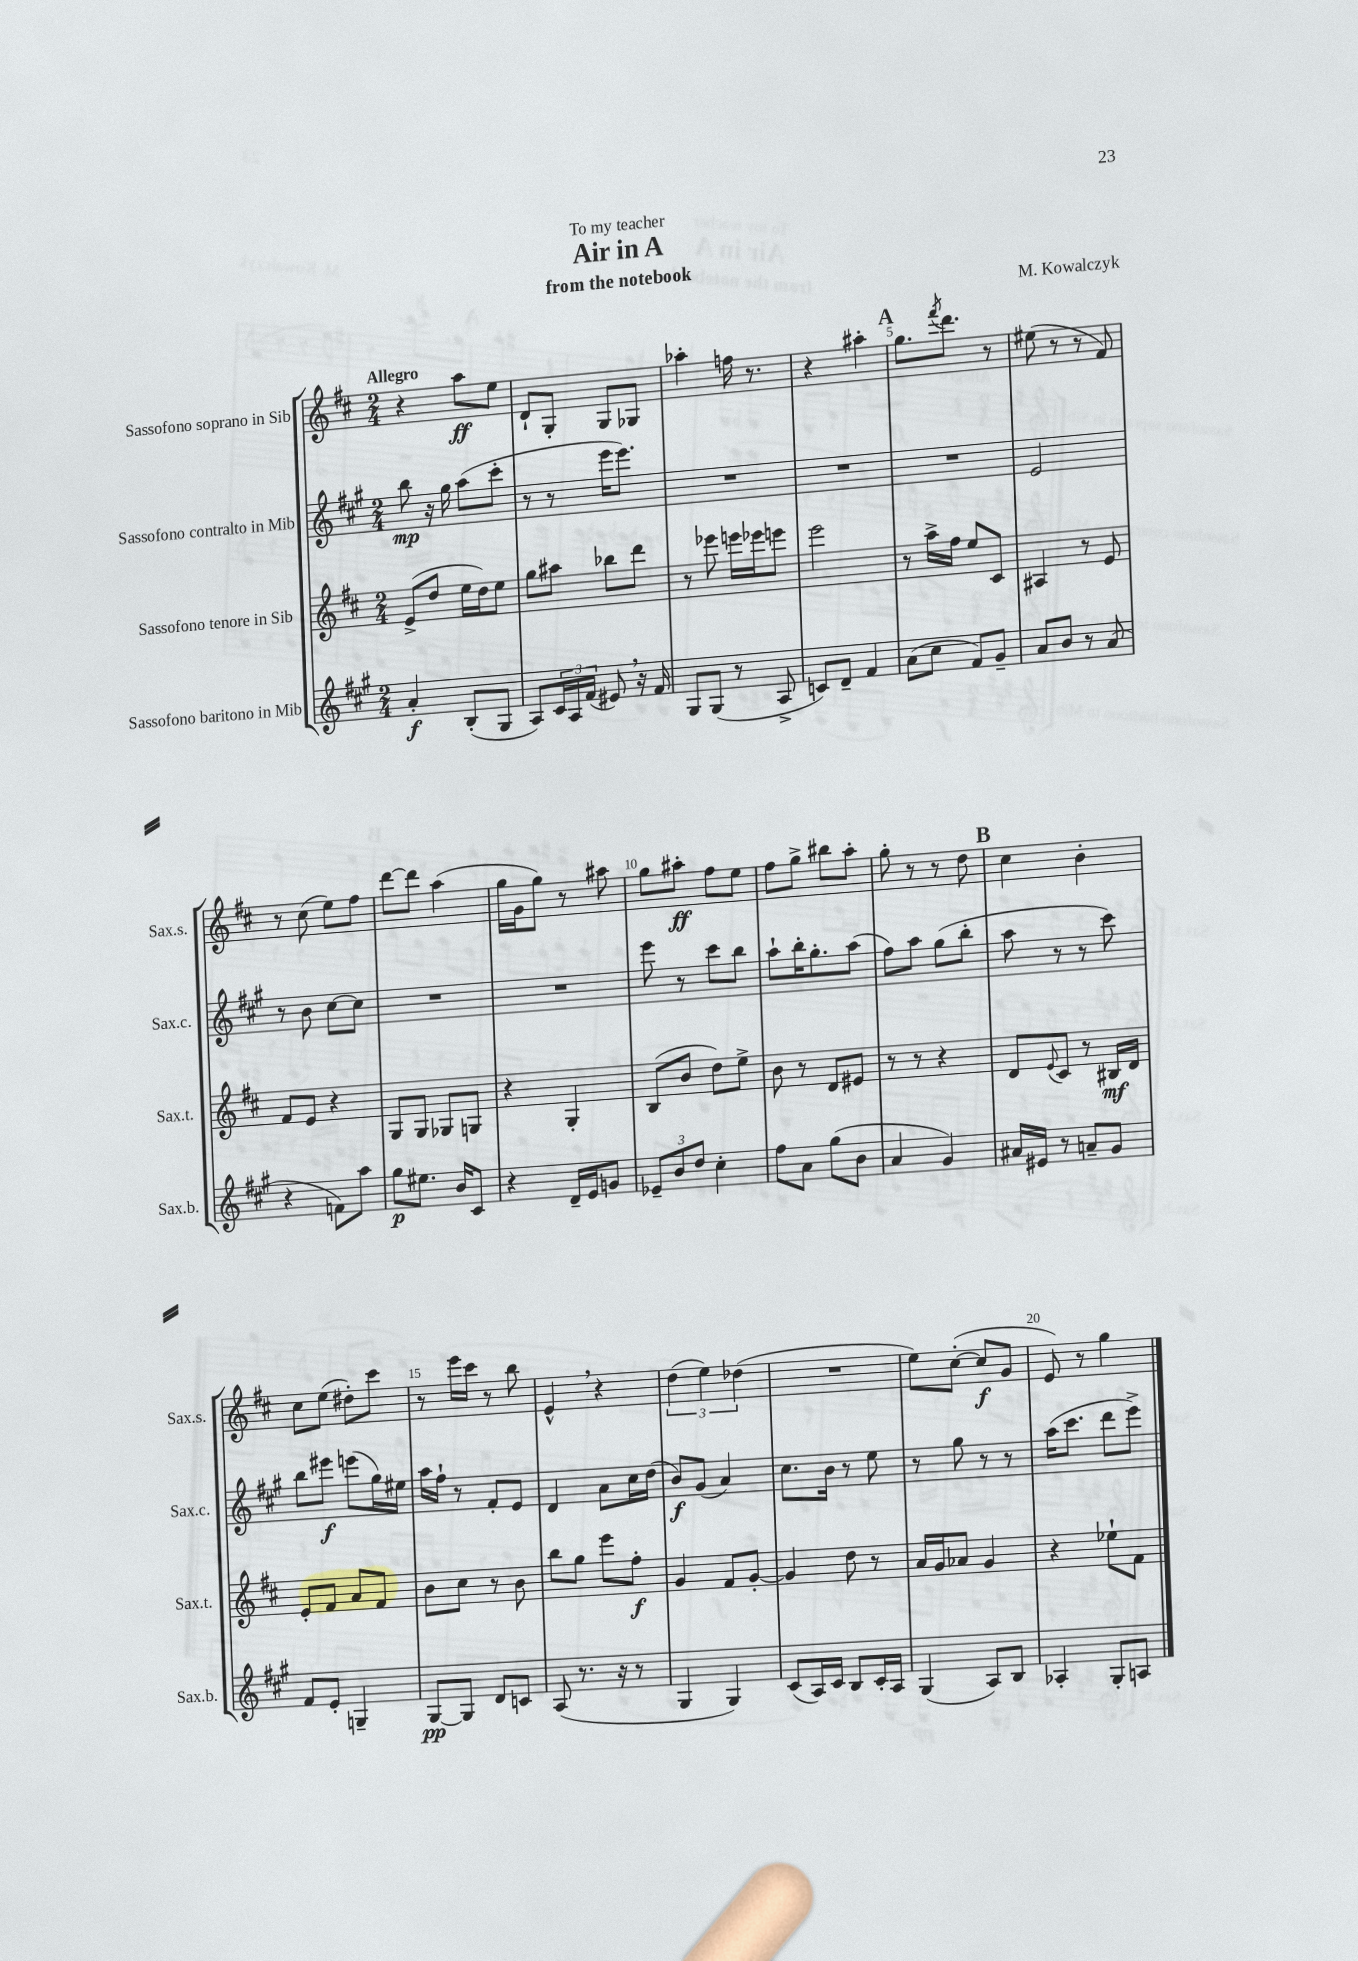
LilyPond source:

\header { title = "Air in A" composer = "M. Kowalczyk" subtitle = "from the notebook" dedication = "To my teacher" }
<<
\new StaffGroup <<
\new Staff = "s0" \with { instrumentName = "Sassofono soprano in Sib" shortInstrumentName = "Sax.s." } {
    \clef treble \key d \major \numericTimeSignature \time 2/4 \tempo "Allegro"
    r4 a''8\ff e''8 |
    d'8-! g8-. g8 ges8 |
    aes''4-. f''16 r8. |
    r4 ais''4-. |
    \mark \markup { \bold "A" } g''8. \acciaccatura { fis'''8 } d'''8. r8 |
    eis''8( r8 r8 fis'8) |
    r8 cis''8( e''8) fis''8 |
    d'''8~ d'''8 a''4( |
    g''16 g'16 g''8) r8 ais''8 |
    g''8 ais''8-.\ff fis''8 e''8 |
    fis''8 g''8-> bis''8 a''8-. |
    g''8-. r8 r8 d''8 |
    \mark \markup { \bold "B" } cis''4 b'4-. |
    cis''8 e''8( dis''8-.) cis'''8 |
    r8 e'''16 cis'''16 r8 b''8 |
    e'4-^ \breathe r4 |
    \tuplet 3/2 { d''4( e''4) des''4( } |
    R2 |
    e''8) cis''8~-.( cis''8\f g'8 |
    e'8) r8 g''4 \bar "|." |
}
\new Staff = "s1" \with { instrumentName = "Sassofono contralto in Mib" shortInstrumentName = "Sax.c." } {
    \clef treble \key a \major \numericTimeSignature \time 2/4
    b''8\mp r16 gis''16 a''8( cis'''8-. |
    r8 r8 e'''16 e'''8.) |
    R2 |
    R2 |
    \mark \markup { \bold "A" } R2 |
    e'2 |
    r8 b'8 cis''8~ cis''8 |
    R2 |
    R2 |
    e'''8 r8 cis'''8 b''8 |
    a''8-! b''16-. gis''8.-. a''8( |
    fis''8) a''8 gis''8( b''8-. |
    \mark \markup { \bold "B" } a''8 r8 r8 cis'''8) |
    b''8 eis'''8\f e'''8( gis''16) eis''16 |
    a''16 fis''16-! r8 fis'8-. e'8 |
    d'4 a'8 cis''16 d''16( |
    b'8\f) gis'8( a'4) |
    cis''8. b'16 r8 e''8 |
    r8 gis''8 r8 r8 |
    a''16( cis'''8. d'''8 e'''8->) \bar "|." |
}
\new Staff = "s2" \with { instrumentName = "Sassofono tenore in Sib" shortInstrumentName = "Sax.t." } {
    \clef treble \key d \major \numericTimeSignature \time 2/4
    e'8->( d''8 e''16 d''16) e''8 |
    g''8 ais''8 bes''8 d'''8 |
    r8 ees'''8 e'''16 ees'''16 e'''8 |
    e'''2 |
    \mark \markup { \bold "A" } r8 a''16-> fis''16 e''8 cis'8 |
    ais4 r8 e'8 |
    fis'8 e'8 r4 |
    g8 g8 ges8 g8 |
    r4 g4-. |
    b8( b'8 d''8) e''8-> |
    b'8 r8 d'8 eis'8 |
    r8 r8 r4 |
    \mark \markup { \bold "B" } d'8 \appoggiatura { e'8 } cis'8 r8 bis16\mf d'16 |
    e'8-. fis'8 a'8 fis'8 |
    b'8 cis''8 r8 b'8 |
    b''8 g''8 e'''8 fis''8-.\f |
    g'4 fis'8 g'8~-. |
    g'4 d''8 r8 |
    a'16 g'16 aes'8 g'4 |
    r4 ees''8-! fis'8 \bar "|." |
}
\new Staff = "s3" \with { instrumentName = "Sassofono baritono in Mib" shortInstrumentName = "Sax.b." } {
    \clef treble \key a \major \numericTimeSignature \time 2/4
    a'4-.\f b8-.( gis8 |
    a8) \tuplet 3/2 { cis'16 a16 fis'16( } eis'8) \breathe r16 fis'16 |
    gis8 gis8( r8 a8-> |
    c'8) d'8-- fis'4 |
    \mark \markup { \bold "A" } a'8( cis''8 fis'8) gis'8-- |
    a'8 b'8 r8 a'8( |
    r4 f'8) a''8 |
    gis''8\p eis''8. b'16 cis'8 |
    r4 d'16-- e'16 g'8 |
    \tuplet 3/2 { ees'8-- b'8 d''8 } cis''4-. |
    fis''8 a'8 gis''8( b'8 |
    a'4 gis'4) |
    \mark \markup { \bold "B" } ais'16 eis'16 r8 a'8-- gis'8 |
    fis'8 e'8-. g4-- |
    gis8~\pp gis8 d'8 c'8 |
    a8( r8. r16 r8 |
    gis4 gis4) |
    cis'8( a16) cis'16 b8 cis'16-. a16 |
    gis4( a8) b8 |
    aes4-. gis8-. a8 \bar "|." |
}
>>
>>
\layout { \context { \Score \override BarNumber.break-visibility = ##(#f #t #t) barNumberVisibility = #(every-nth-bar-number-visible 5) } }
